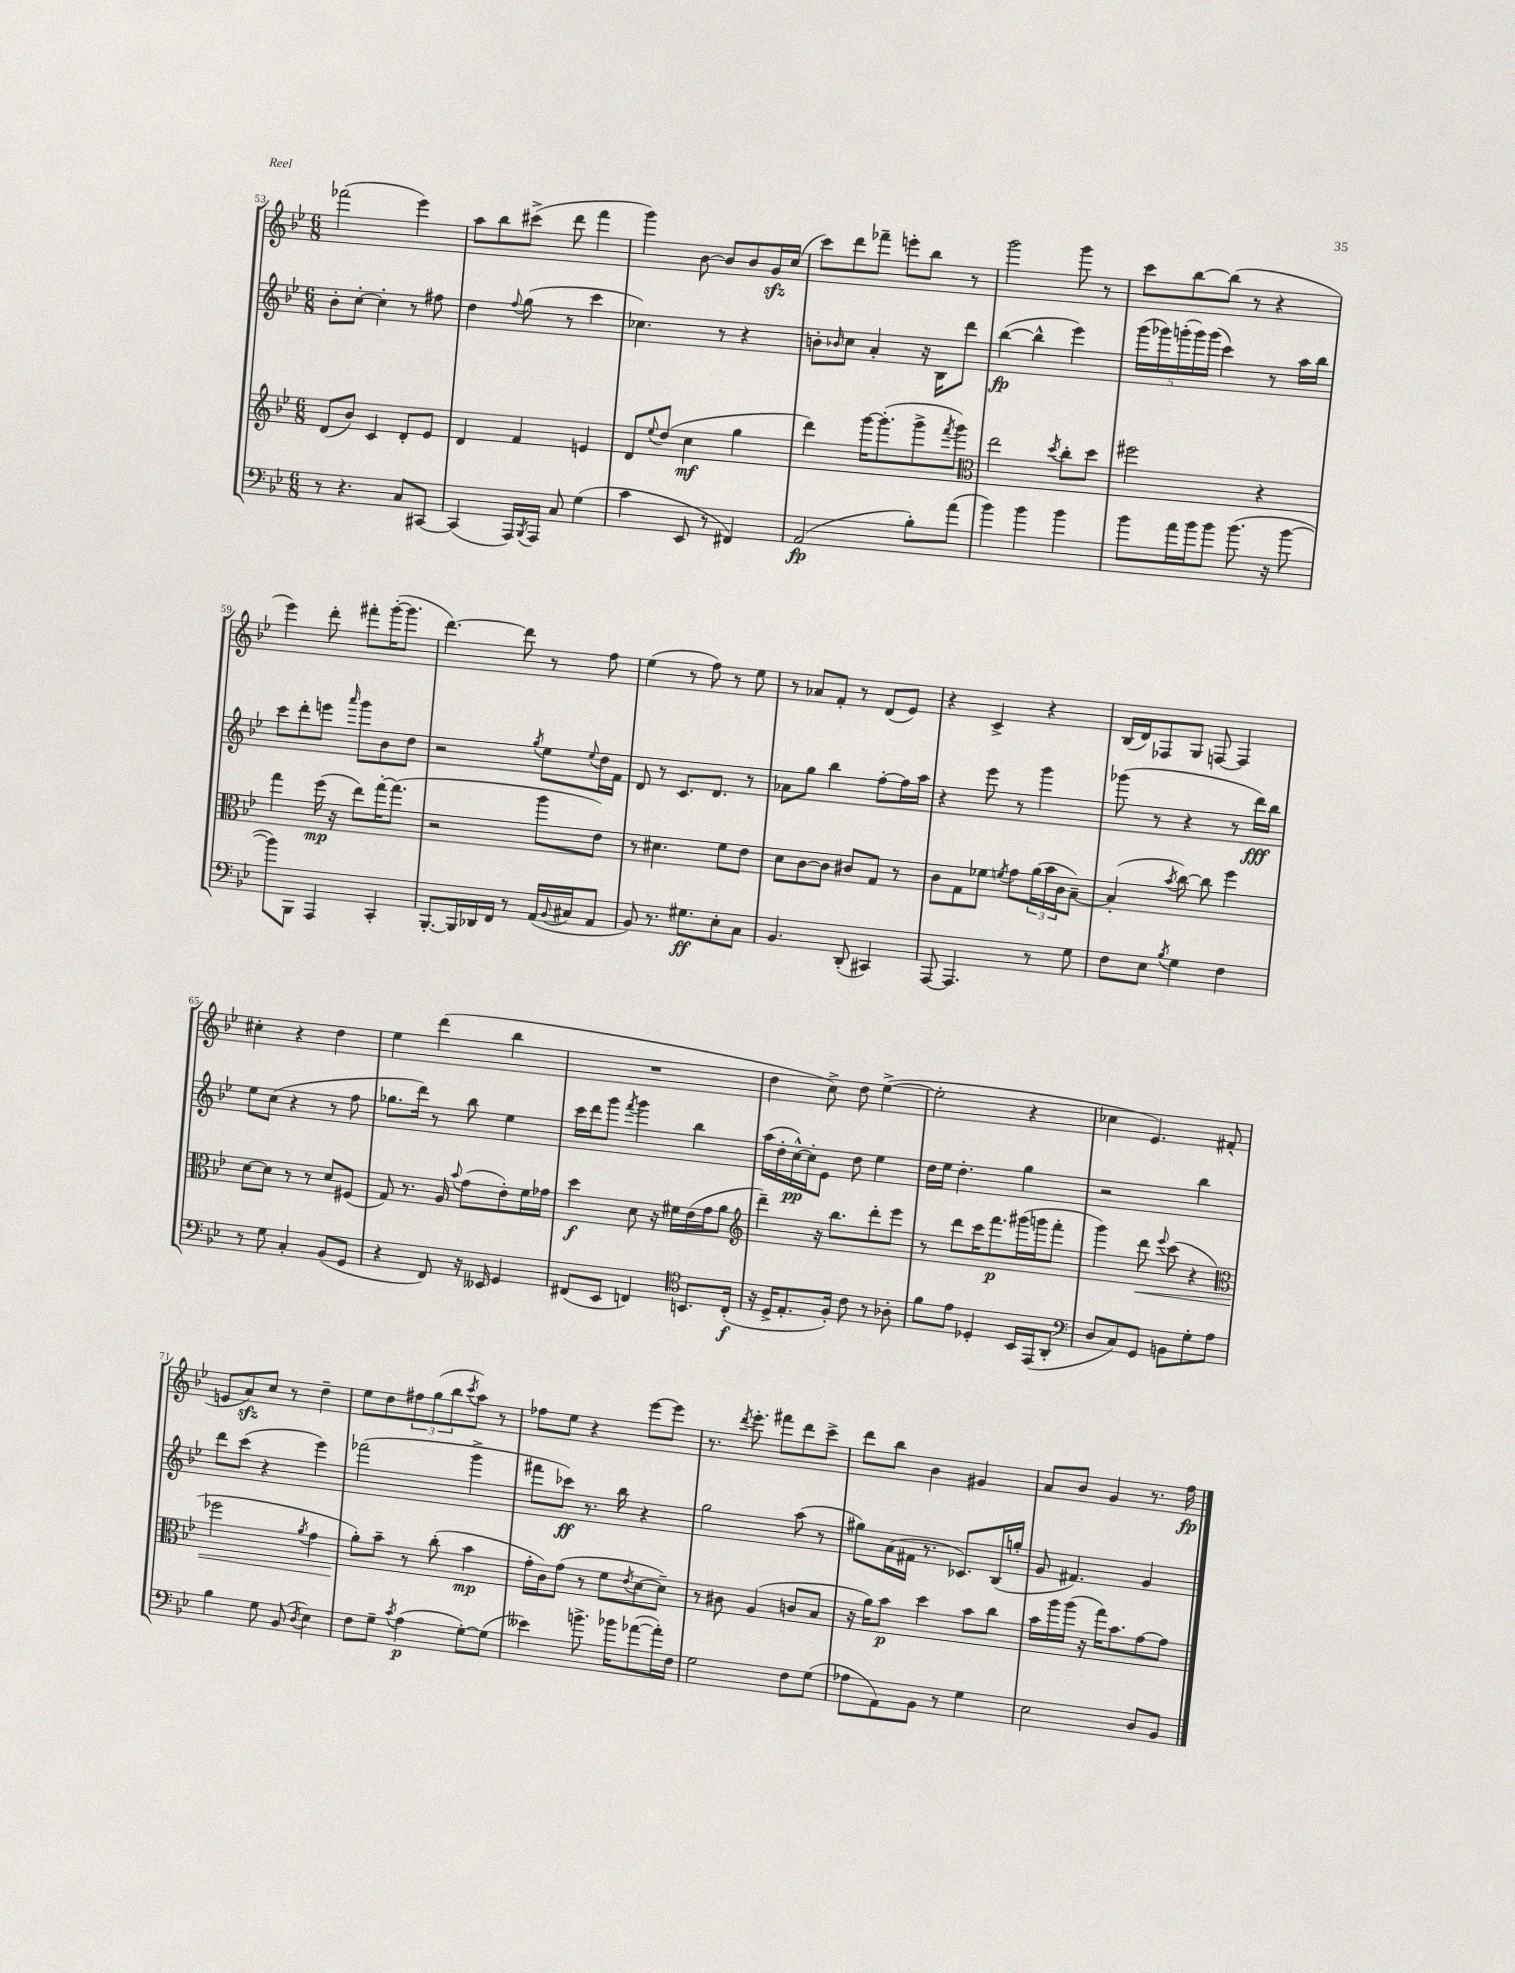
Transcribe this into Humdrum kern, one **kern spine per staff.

**kern	**kern	**kern	**kern
*staff4	*staff3	*staff2	*staff1
*clefF4	*clefG2	*clefG2	*clefG2
*k[b-e-]	*k[b-e-]	*k[b-e-]	*k[b-e-]
*M6/8	*M6/8	*M6/8	*M6/8
8r	(8d	8b-'	(2fff-
4.r	8b-)	[8cc'	.
.	4c	4cc']	.
8C	8d'	8r	4eee-)
[8CC#	8e-	8ff#	.
=	=	=	=
(4CC#]	4d	4dd	8aa
.	.	.	8bb-
.	.	8qqff	.
16AAA)	4f	(8gg	(8ccc#^
8qBBB-	.	.	.
16AAA	.	.	.
8C	.	8r	8ddd
(4G	4e	4ccc	4fff
=	=	=	=
4c	8d	4.cc-)	4ggg)
.	8qqee-	.	.
.	(8dd	.	.
8EE-	4cc	.	[8b-
8r	.	8r	8b-]
4FF#)	4gg	4r	8b-
.	.	.	16g
.	.	.	(16cc
=	=	=	=
(2AA	4ddd)	8b'	8ccc)
.	.	16qqb-	.
.	.	8cc	8ddd
.	[16ggg	4a'	8fff-~
.	(8.ggg']	.	.
.	.	.	8eee'
8B-')	8ggg^	16r	8bb-
.	.	16B-	.
.	8qfff	.	.
(8a	8ggg)	8ddd	8r
=	=	=	=
*	*clefC3	*	*
4b-)	2ee-	([4bb-	2ggg
4b-	.	4bb-^^]	.
.	8qdd	.	.
4b-	8cc'	4eee-)	8ggg
.	8dd	.	8r
=	=	=	=
8b-	2ff#	(20ggg	8ccc
.	.	20ggg-)	.
.	.	(20ggg'	.
16a	.	.	[8bb-
.	.	20ggg)	.
16b-	.	.	.
.	.	(20ggg	.
8b-	.	4ccc)	(8bb-]
(8.b-	.	.	8r
.	4r	8r	4r
16r	.	.	.
[8b-	.	16aa	.
.	.	16bb-	.
=	=	=	=
8b-])	4gg	8ccc	4eee-)
8BBB-	.	8ddd'	.
4AAA	(16ff	8eee	8ddd'
.	16r	.	.
.	.	16qqaaa	.
.	8ee-)	8ggg	8fff#'
4CC'	[16gg'	8b-	([16ggg'
.	(8.gg]	.	8.ggg]
.	.	8dd	.
=	=	=	=
[8.BBB-'	2r	2r	[4.ddd)
16BBB-]	.	.	.
16DD-	.	.	.
16FF	.	.	.
8r	.	.	8ddd]
.	.	8qgg	.
(16AA	8aa	8ee-	8r
8qqBB-	.	.	.
16C#	.	.	.
.	.	8qqee-	.
8AA	8e-)	16dd	8ff
.	.	16f	.
=	=	=	=
8BB-)	8r	8d	(4ee-
8.r	4.d#	8r	.
.	.	8.c	8r
8.G#	.	.	.
.	.	.	8ff)
.	.	8.d	.
8E-'	8f	.	8r
8C	8e-	8r	8ee-
=	=	=	=
4.BB-	8d	8a-	8r
.	[8c	8gg	8a-
.	8c]	4bb-	8f'
(8DD'	8c#	.	8r
4CC#)	8G	[8ff'	(8d
.	8r	16ff]	8e-)
.	.	16aa	.
=	=	=	=
[8AAA	8c	4r	4r
4.AAA]	8G	.	.
.	8f-	8eee-	4c^
.	8qf	.	.
.	8g	8r	.
8r	(24a	4ggg	4r
.	24b-	.	.
.	24c	.	.
8G	[8B-~)	.	.
=	=	=	=
8F	(4B-']	(8ggg-	(16B-
.	.	.	16d)
8E-	.	8r	8F-
8qB-	8qb-	.	.
4G	[8cc)	4r	8G
.	8cc]	.	[8F
4F	4ff	8r	4F]
.	.	16ddd)	.
.	.	16bb-	.
=	=	=	=
8r	[8d	8ee-	4cc#'
8G	8d]	(8cc	.
4C'	8r	4r	4r
.	8r	.	.
(8BB-	8d	8r	4dd
8GG	(8F#	8ff	.
=	=	=	=
4r	8G)	8.gg-	4ee-
.	8.r	.	.
.	.	16ddd)	.
8FF)	.	8r	(4ddd
.	16A	.	.
.	8qqb-	.	.
16r	(8g	8bb-	.
16EE--	.	.	.
4GG	8e-')	4ee-	4bb-
.	16f	.	.
.	16g-	.	.
=	=	=	=
(8FF#	4dd	16ccc	2.r
.	.	16ddd	.
8EE-	.	8ggg	.
.	.	8qfff	.
4FF)	8d	4ggg	.
.	16r	.	.
.	16f#	.	.
*clefC4	*	*	*
8.BB	(16e-	4bb-	.
.	16g	.	.
.	8a	.	.
(16C'	.	.	.
=	=	=	=
*	*clefG2	*	*
16r	4ddd~)	(16aa	4dd
16D^	.	16dd'	.
8.E-'	.	[16cc^^)	.
.	.	16cc']	.
.	16r	8e-	8cc^)
16F')	8.bb-	.	.
8c	.	8dd	8dd
8r	8ddd'	4ee-	([4ee-^
8A-'	8eee-	.	.
=	=	=	=
8f	8r	16dd	2ee-']
.	.	16ee-	.
8e-	8ddd	4.dd'	.
4D-'	16ccc	.	.
.	8.fff	.	.
16BB-	(16ggg#	4gg	4r
(16EE-	16ggg	.	.
8AA'	8fff'	.	.
=	=	=	=
*clefF4	*	*	*
8D	4ggg)	2r	4cc-
8C)	.	.	.
8GG	8ddd	.	4.e-)
.	8qqeee-	.	.
8BB	(8ccc	.	.
8G'	4r	4bb-	.
8A	.	.	(8f#'
=	=	=	=
*	*clefC3	*	*
4B-	2ff-	8ddd	8e
.	.	(8ccc	8a)
8G	.	4r	8cc
(8BB-	.	.	8r
8qD	8qa	.	.
4E-)	4g	4eee-)	4dd~
=	=	=	=
8F	8a')	(2fff-	8ee-
8G~	8b-~	.	8dd
8qc	.	.	.
(4A	8r	.	12ff#
.	.	.	(12gg
.	(8cc'	.	.
.	.	.	12bb-
.	.	.	8qccc
[8G')	4b-	4ggg^	8aa)
(8G]	.	.	8r
=	=	=	=
4e--)	16g'	8fff#	8ff-
.	16c)	.	.
.	(8g	8ccc-)	8ee-
8.b^	8r	8.r	4r
.	8f	.	.
16b-	.	16bb-	.
.	8qe-	.	.
([8a-	[8d	4r	[8eee-
16a-'])	8d~])	.	8eee-]
16F	.	.	.
=	=	=	=
2G	8r	2gg	8.r
.	8c#	.	.
.	.	.	8qddd
.	.	.	8.eee-'
.	(4A	.	.
.	.	.	8fff#
8F	8c	(8aa	8ddd
(8G	8B-	8r	8ccc^
=	=	=	=
8A-	16r	8gg#)	8ddd
.	16a)	.	.
8AA)	8b-	(16a	8bb-
.	.	16f#	.
8BB-	4dd	8.r	4b-
8r	.	.	.
.	.	8.c-)	.
4G	8b-	.	4g#
.	8cc	(16B-	.
.	.	16gg'	.
=	=	=	=
2E-	16b-	8g	8a
.	16aa	.	.
.	(16aa	4.f#)	8b-
.	16r	.	.
.	16gg)	.	4g
.	8.b-	.	.
8D	[8g	4g	8.r
8BB-	8g]	.	.
.	.	.	16ff
==	==	==	==
*-	*-	*-	*-
